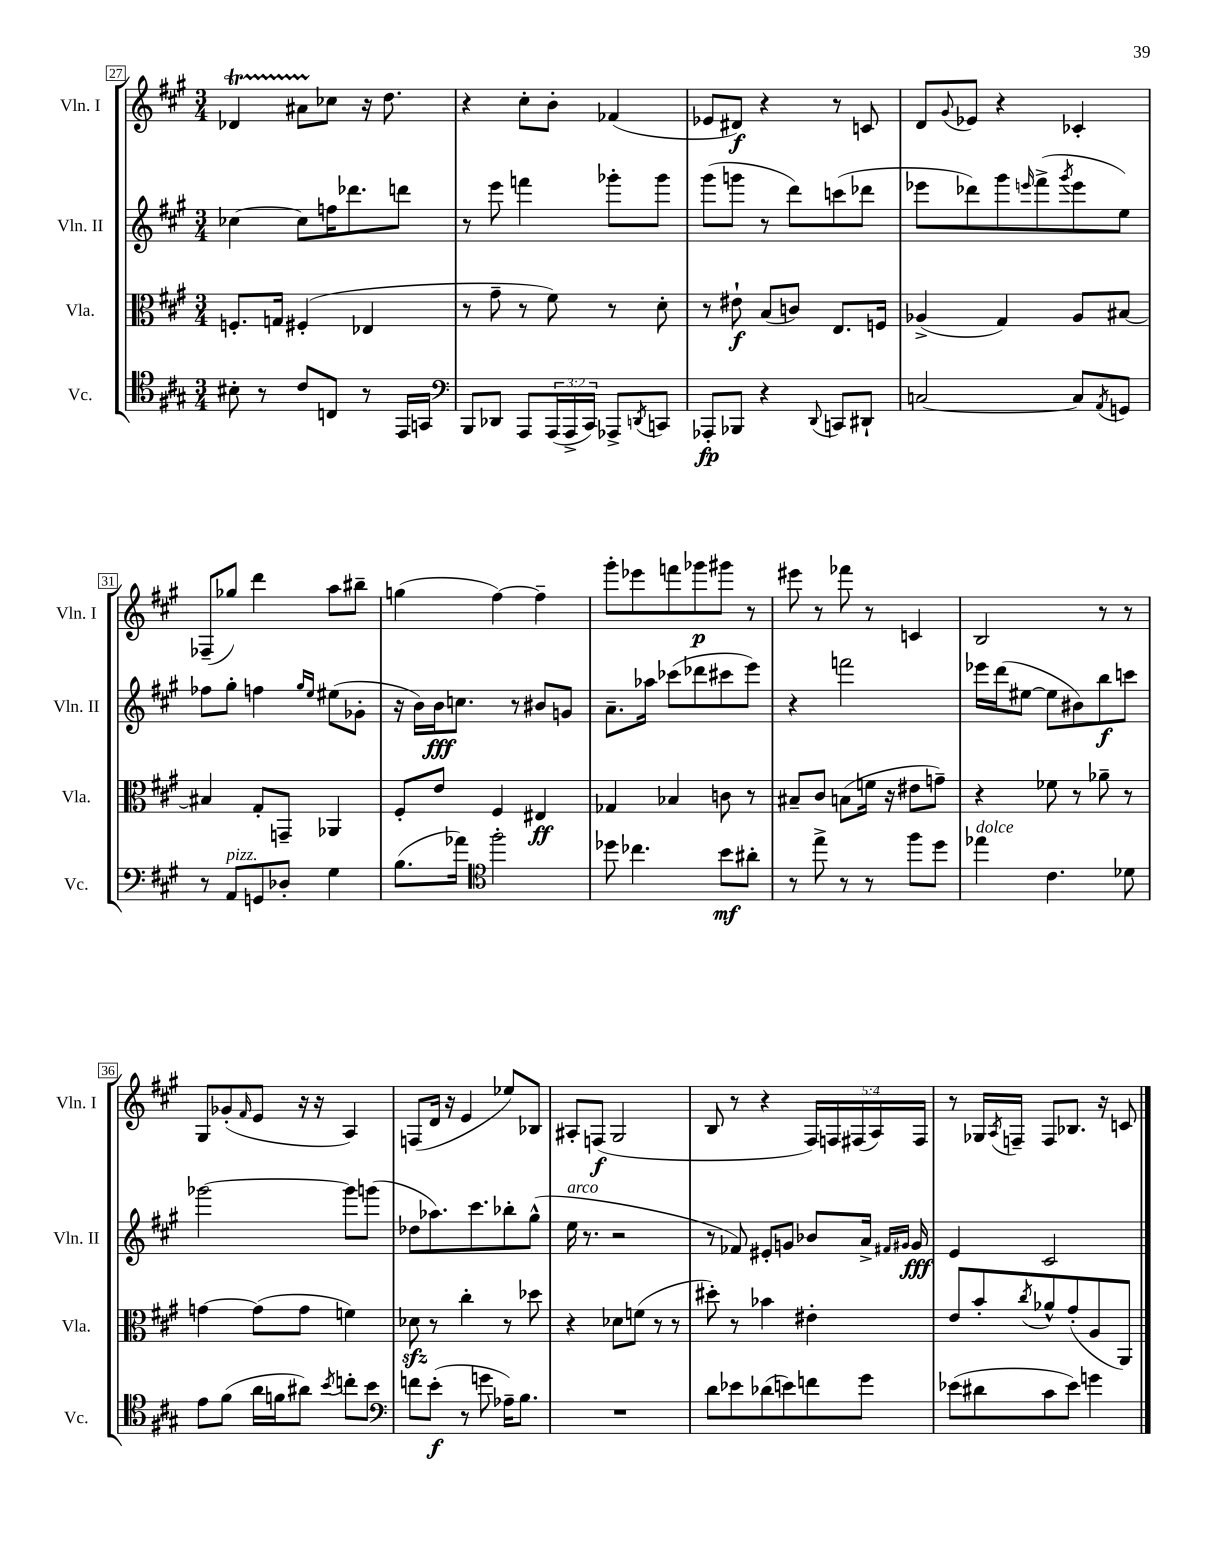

**kern	**kern	**kern	**kern
*staff4	*staff3	*staff2	*staff1
*clefC4	*clefC3	*clefG2	*clefG2
*k[f#c#g#]	*k[f#c#g#]	*k[f#c#g#]	*k[f#c#g#]
*M3/4	*M3/4	*M3/4	*M3/4
8B#'	8.F'	[4cc-	4d-
8r	.	.	.
.	16G	.	.
8c#	(4F#'	8cc-]	8a#
8C	.	16ff	8cc-
.	.	8.ddd-	.
8r	4E-	.	16r
.	.	.	8.dd
16EE	.	8ddd	.
16GG	.	.	.
=	=	=	=
*clefF4	*	*	*
8BBB	8r	8r	4r
8DD-	8g#~	8eee	.
8AAA	8r	4fff	8cc#'
(24AAA	8f#)	.	8b'
24AAA^	.	.	.
24CC#)	.	.	.
8AAA-^	8r	8ggg-'	(4f-
8qDD	.	.	.
8CC	8d'	8ggg-	.
=	=	=	=
8AAA-'	8r	(8ggg#	8e-
8BBB-	8e#`	8ggg	8d#)
4r	(8B	8r	4r
.	8c)	8ddd)	.
8qqDD	.	.	.
8CC	8.E	(8ccc	8r
8DD#`	.	8ddd-	8c
.	16F	.	.
=	=	=	=
[2C	(4A-^	8eee-	8d
.	.	.	8qqg#
.	.	8ddd-)	8e-
.	4G#)	8ggg#	4r
.	.	16qqeee	.
.	.	(8fff#^	.
.	.	8qggg#	.
8C]	8A-	8eee	4c-'
8qAA	.	.	.
8GG	[8B#	8ee)	.
=	=	=	=
8r	4B#]	8ff-	(8F-~
8AA	.	8gg#'	8gg-)
8GG	8G#'	4ff	4ddd
8D-'	8GG~	.	.
.	.	16qqgg#	.
.	.	16qqee	.
4G#	4AA-	(8ee#	8aa
.	.	8g-'	8bb#~
=	=	=	=
(8.B	8F#'	16r	(4gg
.	.	16b)	.
.	8e	16b	.
16a-)	.	8.cc	.
*clefC4	*	*	*
2ff#'	4F#	.	[4ff#)
.	.	8r	.
.	4E#	8b#	4ff#~]
.	.	8g	.
=	=	=	=
8dd-	4G-	8.a~	8ggg#'
4.cc-	.	.	8eee-
.	.	16aa-	.
.	4B-	(8ccc-	8fff
.	.	8ddd-	8ggg-
8b	8c	8ccc#	8ggg#
8a#'	8r	8eee)	8r
=	=	=	=
8r	8B#~	4r	8eee#
8ee^	8c#	.	8r
8r	(8B	2fff	8fff-
8r	16f	.	8r
.	16r	.	.
8ff#	8e#	.	4c
8dd	8g~)	.	.
=	=	=	=
4ee-	4r	16eee-	2B
.	.	(16ddd	.
.	.	[8ee#	.
4.c#	8f-	8ee#]	.
.	8r	8b#)	.
.	8a-~	8bb	8r
8d-	8r	8ccc	8r
=	=	=	=
8e	[4g	[2ggg-	8G#
(8f#	.	.	(8g-'
.	.	.	16qqf#
16a	(8g]	.	8e
16f	.	.	.
8a#)	8g	.	16r
.	.	.	16r
8qb	.	.	.
8cc'	4f)	8ggg-]	4A)
8b	.	(8ggg	.
=	=	=	=
*clefF4	*	*	*
8f	8d-	8dd-	(8F
(8e'	8r	8.aa-)	16d
.	.	.	16r
8r	4cc#'	.	4e
.	.	8.ccc#	.
8g	.	.	.
16A-~)	8r	8bb-'	8ee-)
8.B	.	.	.
.	8dd-	(8gg#^^	8B-
=	=	=	=
2.r	4r	16ee	8A#'
.	.	8.r	.
.	.	.	(8F
.	8d-	2r	2G#
.	(8f	.	.
.	8r	.	.
.	8r	.	.
=	=	=	=
8d	8dd#')	8r	8B
8e-	8r	8f-)	8r
(8d-	4b-	8e#'	4r
8e)	.	8g	.
8f	4e#'	8b-	20F#)
.	.	.	20F
.	.	.	(20F#
8g#	.	16a^	.
.	.	.	20A)
.	.	16qqf#	.
.	.	16qqg#	.
.	.	16g#	.
.	.	.	20F#
=	=	=	=
(8e-	8e	4e	8r
8d#	8b'	.	16G-
.	.	.	8qA
.	.	.	16F~
.	8qcc#	.	.
8c#	8a-^^	2c#	8F
8e-)	(8g#'	.	8.B-
4g	8A	.	.
.	.	.	16r
.	8AA)	.	8c
==	==	==	==
*-	*-	*-	*-
